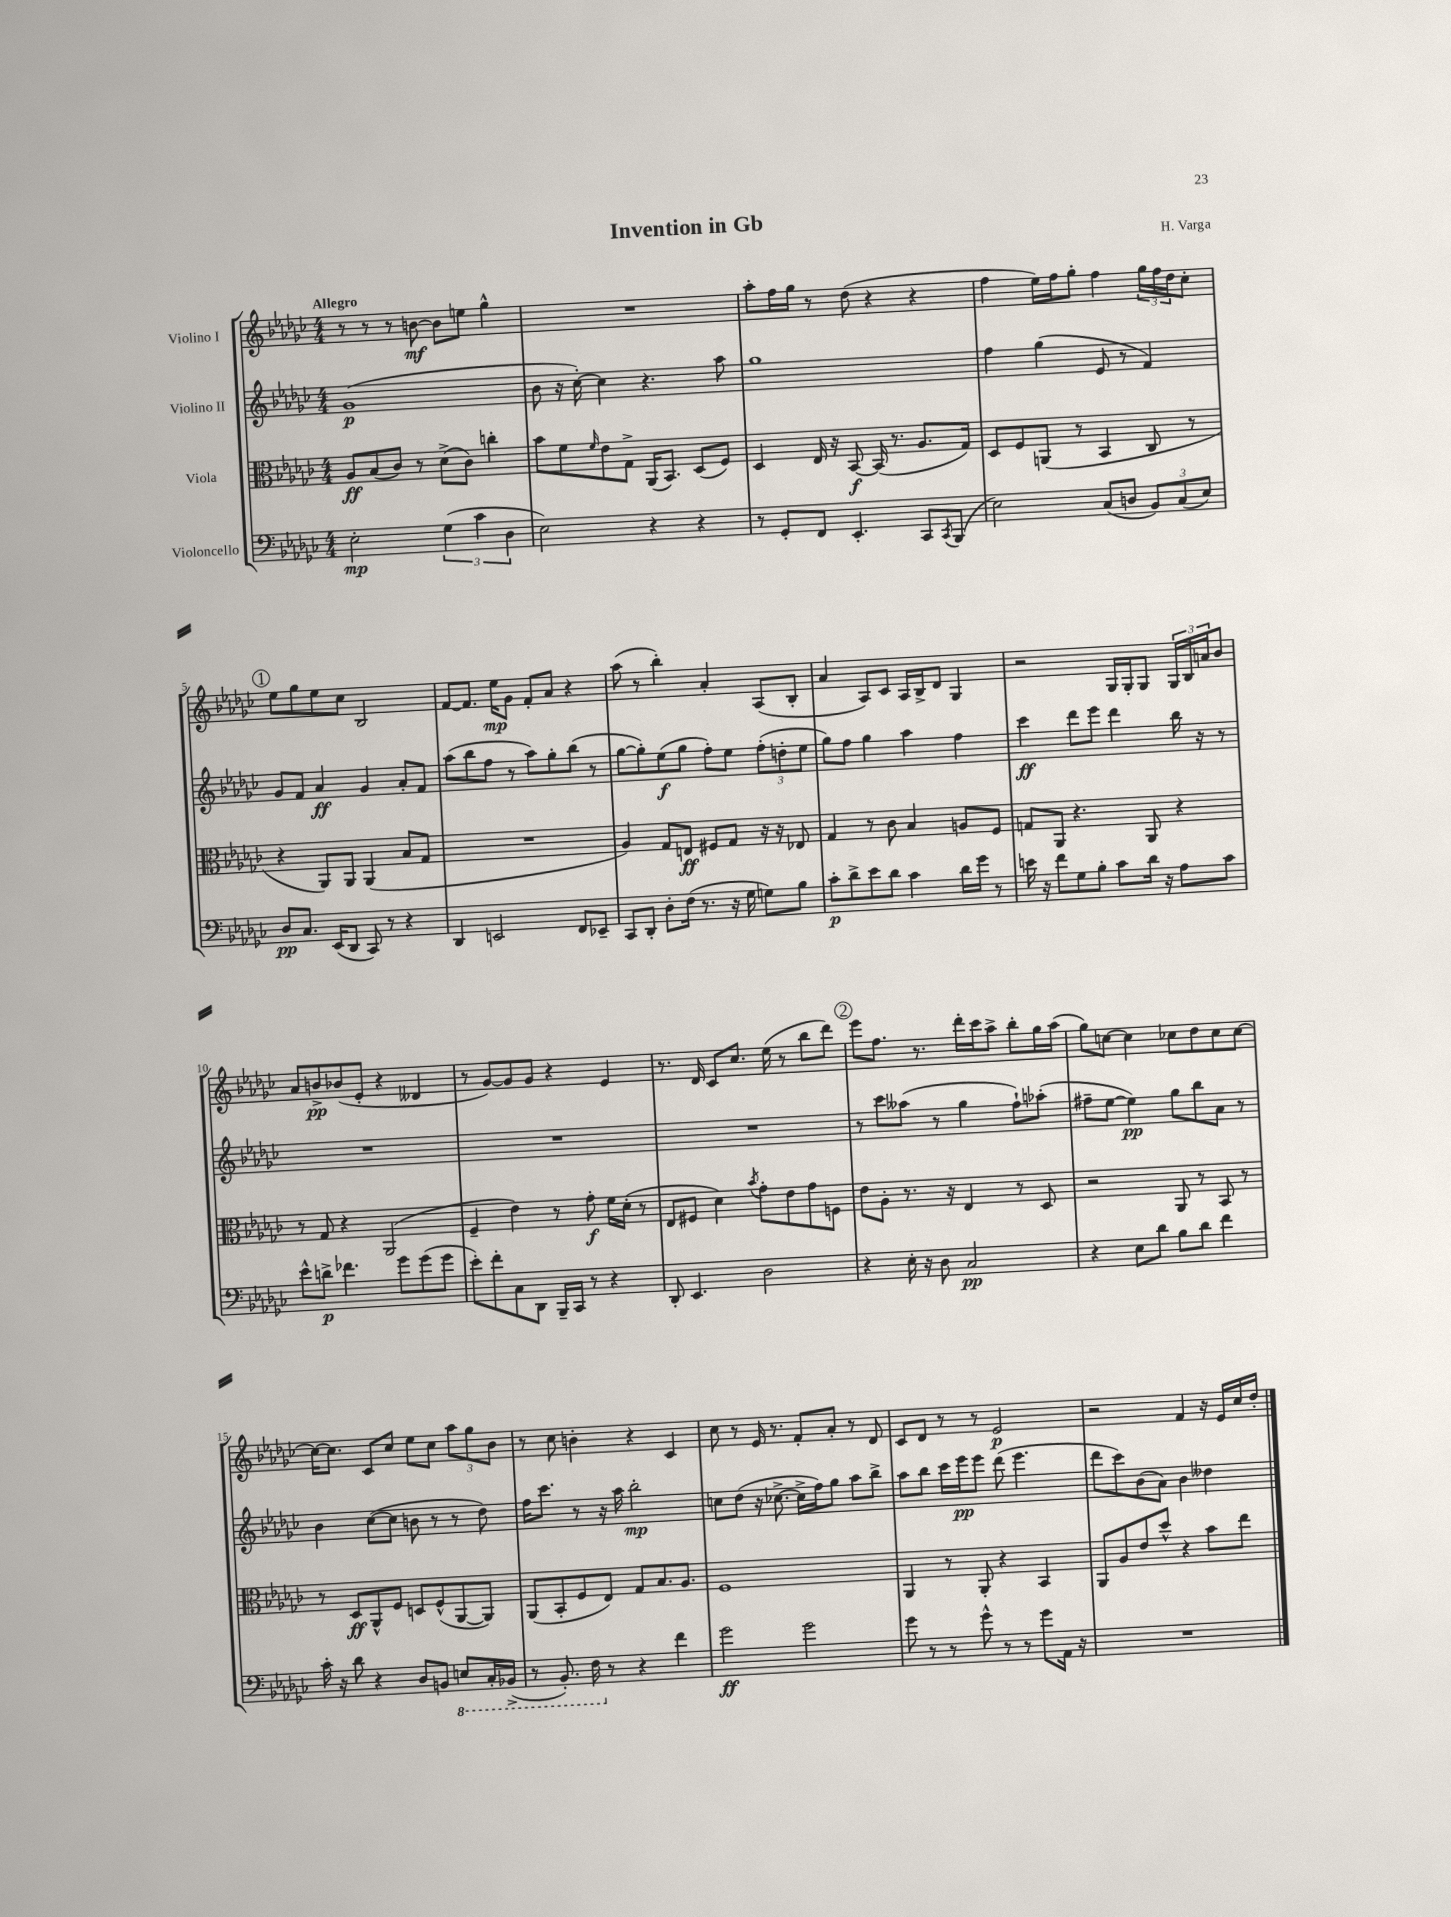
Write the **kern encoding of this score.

**kern	**dynam	**kern	**dynam	**kern	**dynam	**kern	**dynam
*part4	*part4	*part3	*part3	*part2	*part2	*part1	*part1
*staff4	*staff4	*staff3	*staff3	*staff2	*staff2	*staff1	*staff1
*I"Violoncello	*	*I"Viola	*	*I"Violino II	*	*I"Violino I	*
*clefF4	*	*clefC3	*	*clefG2	*	*clefG2	*
*k[b-e-a-d-g-c-]	*	*k[b-e-a-d-g-c-]	*	*k[b-e-a-d-g-c-]	*	*k[b-e-a-d-g-c-]	*
*M4/4	*	*M4/4	*	*M4/4	*	*M4/4	*
=1	=1	=1	=1	=1	=1	=1	=1
!	!	!	!	!	!	!LO:TX:a:B:t=Allegro	!
2E-'\	mp	8A-/L	ff	(1g-	p	8r	.
.	.	(8B-/	.	.	.	8r	.
.	.	8c-/J)	.	.	.	8r	.
.	.	8r	.	.	.	[8bn\	mf
(6G-\	.	(8d-^\L	.	.	.	8b\L]	.
.	.	8c-\J)	.	.	.	8een\J	.
6c-\	.	.	.	.	.	.	.
.	.	4ccn'\	.	.	.	4gg-^^\	.
6D-\	.	.	.	.	.	.	.
=2	=2	=2	=2	=2	=2	=2	=2
2E-\)	.	8b-\L	.	8b-\	.	1r	.
.	.	8f\	.	16r	.	.	.
.	.	.	.	[16cc-'\)	.	.	.
.	.	16qqf/	.	.	.	.	.
.	.	8e-\	.	4cc-\]	.	.	.
.	.	8G-^\J	.	.	.	.	.
4r	.	(16AA-/KL	.	4.r	.	.	.
.	.	8.BB-/J)	.	.	.	.	.
4r	.	(8D-/L	.	.	.	.	.
.	.	8F/J)	.	8aa-\	.	.	.
=3	=3	=3	=3	=3	=3	=3	=3
8r	.	4D-/	.	1gg-	.	8aa-'\L	.
8GG-'/L	.	.	.	.	.	16ff\L	.
.	.	.	.	.	.	16gg-\JJ	.
8FF/J	.	16E-/	.	.	.	8r	.
.	.	16r	.	.	.	.	.
4.EE-'/	.	[8BB-/	f	.	.	(8dd-\	.
.	.	(16BB-/]	.	.	.	4r	.
.	.	8.r	.	.	.	.	.
8CC-/L	.	8.A-/L	.	.	.	4r	.
8qCC-/	.	.	.	.	.	.	.
(8BBB-/J	.	.	.	.	.	.	.
.	.	16G-/Jk)	.	.	.	.	.
=4	=4	=4	=4	=4	=4	=4	=4
2E-\)	.	8D-/L	.	4ff\	.	4ff\	.
.	.	8F/	.	.	.	.	.
.	.	(8AAn/J	.	(4gg-\	.	16ee-\LL)	.
.	.	.	.	.	.	16ff\J	.
.	.	8r	.	.	.	8gg-'\J	.
(8C-/L	.	4BB-/	.	8e-/	.	4ff\	.
8Dn/J	.	.	.	8r	.	.	.
12BB-/L)	.	8C-/	.	4f/)	.	24gg-\LL	.
.	.	.	.	.	.	24ff\	.
(12C-/	.	.	.	.	.	24dd-\J	.
.	.	8r	.	.	.	8cc-'\J	.
12E-/J)	.	.	.	.	.	.	.
!!LO:LB:g=z
!!LO:REH:place=s1:t=1
=5	=5	=5	=5	=5	=5	=5	=5
8D-/L	pp	4r	.	8g-/L	.	8ee-\L	.
8.C-/J	.	.	.	8f/J	.	8gg-\	.
.	.	8AA-/L)	.	4a-/	ff	8ee-\	.
(16EE-/KL	.	.	.	.	.	.	.
8DD-/J	.	8AA-/J	.	.	.	8cc-\J	.
8CC-/)	.	(4AA-/	.	4g-/	.	2B-/	.
8r	.	.	.	.	.	.	.
4r	.	8B-/L	.	8a-'/L	.	.	.
.	.	8G-/J	.	8f/J	.	.	.
=6	=6	=6	=6	=6	=6	=6	=6
4DD-/	.	1r	.	(8aa-\L	.	[8f/L	.
.	.	.	.	8bb-\	.	8.f/J]	.
2EEn/	.	.	.	8ff\J	.	.	.
.	.	.	.	.	.	16ee-\KL	mp
.	.	.	.	8r	.	8g-\J	.
.	.	.	.	8aa-\L)	.	8f'/L	.
.	.	.	.	8gg-'\	.	8a-/J	.
8FF/L	.	.	.	(8bb-\J	.	4r	.
8EE-X~/J	.	.	.	8r	.	.	.
=7	=7	=7	=7	=7	=7	=7	=7
8CC-/L	.	4A-/)	.	[8gg-\L	.	(8aa-\	.
8DD-'/J	.	.	.	8gg-'\])	.	8r	.
8D-'\L	.	8G-/L	.	(8ee-\	f	4bb-'\)	.
(16F\Jk	.	8En/J	ff	8gg-\J	.	.	.
8.r	.	.	.	.	.	.	.
.	.	8F#X/L	.	8ff'\L)	.	4a-'/	.
16r	.	8G-/J	.	8ee-\J	.	.	.
16G-\	.	.	.	.	.	.	.
8Gn\L)	.	16r	.	(12ff'\L	.	(8A-/L	.
.	.	16r	.	.	.	.	.
.	.	.	.	12ddn'\	.	.	.
8B-\J	.	8E-X/	.	.	.	8B-'/J	.
.	.	.	.	12ee-\J	.	.	.
=8	=8	=8	=8	=8	=8	=8	=8
8c-'\L	p	4G-/	.	8gg-\L)	.	4a-/	.
8d-^\	.	.	.	8ff\J	.	.	.
8e-\	.	8r	.	4gg-\	.	8A-/L)	.
8d-\J	.	8c-\	.	.	.	8c-/J	.
4c-\	.	4B-/	.	4aa-\	.	16A-/LL	.
.	.	.	.	.	.	16B-^/J	.
.	.	.	.	.	.	8d-/J	.
16d-\LL	.	8An/L	.	4ff\	.	4G-/	.
16g-\JJ	.	.	.	.	.	.	.
8r	.	8F/J	.	.	.	.	.
=9	=9	=9	=9	=9	=9	=9	=9
16en\	.	8Gn/L	.	4ccc-\	ff	2r	.
16r	.	.	.	.	.	.	.
8f\L	.	8AA-/J	.	.	.	.	.
8G-\	.	4.r	.	8ddd-\L	.	.	.
8B-'\J	.	.	.	8eee-\J	.	.	.
8c-\L	.	.	.	4ddd-\	.	16G-/LL	.
.	.	.	.	.	.	16G-'/J	.
16d-\Jk	.	8AA-/	.	.	.	8G-/J	.
16r	.	.	.	.	.	.	.
8A-\L	.	4r	.	16bb-\	.	24G-/LL	.
.	.	.	.	.	.	24B-/	.
.	.	.	.	16r	.	.	.
.	.	.	.	.	.	24an/J	.
8c-\J	.	.	.	8r	.	8b-/J	.
!!LO:LB:g=z
=10	=10	=10	=10	=10	=10	=10	=10
8e-^^\L	.	8r	.	1r	.	8a-/L	.
8dn^\J	p	8G-/	.	.	.	8bn^/	pp
4.f-X\	.	4r	.	.	.	(8b-X/	.
.	.	.	.	.	.	8e-'/J	.
.	.	(2AA-/	.	.	.	4r	.
8g-\L	.	.	.	.	.	.	.
(8g-\	.	.	.	.	.	4d--X/	.
8g-\J	.	.	.	.	.	.	.
=11	=11	=11	=11	=11	=11	=11	=11
8e-'\L)	.	4F~/	.	1r	.	8r	.
8f'\	.	.	.	.	.	[8g-/L)	.
8C-\	.	4e-\)	.	.	.	8g-/]	.
8DD-\J	.	.	.	.	.	8g-/J	.
16BBB-~/LL	.	8r	.	.	.	4r	.
16CC-/JJ	.	.	.	.	.	.	.
8r	.	8g-'\	f	.	.	.	.
4r	.	16f\LL	.	.	.	4e-/	.
.	.	(16d-'\JJ	.	.	.	.	.
.	.	8r	.	.	.	.	.
=12	=12	=12	=12	=12	=12	=12	=12
8DD-'/	.	8E-/L	.	1r	.	8.r	.
4.EE-/	.	8F#X/J	.	.	.	.	.
.	.	.	.	.	.	16d-/	.
.	.	4d-\)	.	.	.	8c-/L	.
.	.	.	.	.	.	8.cc-/J	.
.	.	8qb-/	.	.	.	.	.
2D-\	.	8g-'\L	.	.	.	.	.
.	.	.	.	.	.	(16ee-\	.
.	.	8e-\	.	.	.	8r	.
.	.	8g-\	.	.	.	8bb-\L	.
.	.	8Fn\J	.	.	.	8ddd-\J)	.
!!LO:REH:place=s1:t=2
=13	=13	=13	=13	=13	=13	=13	=13
4r	.	8e-\L	.	8r	.	8eee-\L	.
.	.	8A-'\J	.	8ccc-\L	.	8.ff\J	.
16E-'\	.	8.r	.	(8aa--X\J	.	.	.
16r	.	.	.	.	.	8.r	.
8D-\	.	.	.	8r	.	.	.
.	.	16r	.	.	.	.	.
2C-/	pp	4E-/	.	4gg-\	.	16ddd-'\LL	.
.	.	.	.	.	.	16ccc-\J	.
.	.	.	.	.	.	8aa-^\J	.
.	.	8r	.	8ff`\L)	.	8bb-'\L	.
.	.	8D-/	.	(8aa-X'\J	.	16gg-\L	.
.	.	.	.	.	.	(16aa-\JJ	.
=14	=14	=14	=14	=14	=14	=14	=14
4r	.	2r	.	8ff#X~\L	.	8gg-\L)	.
.	.	.	.	[8ee-\J	.	[8ccn\J	.
8E-\L	.	.	.	4ee-\])	pp	4cc\]	.
8d-\J	.	.	.	.	.	.	.
8B-\L	.	8AA-/	.	8gg-\L	.	8cc-X\L	.
8d-\J	.	8r	.	8bb-\	.	8dd-\	.
4f\	.	8BB-/	.	8a-\J	.	8cc-\	.
.	.	8r	.	8r	.	[8cc-\J	.
!!LO:LB:g=z
=15	=15	=15	=15	=15	=15	=15	=15
16c-'\	.	8r	.	4b-\	.	16cc-\KL_	.
16r	.	.	.	.	.	8.cc-\J]	.
8d-\	.	8D-/L	ff	.	.	.	.
4r	.	8AA-^^/	.	([8cc-\L	.	8c-/L	.
.	.	8F/J	.	8cc-\J]	.	8cc-/J	.
8D-/L	.	8Dn/L	.	8bn\	.	8ee-\L	.
8BBn/J	.	(8F^^/	.	8r	.	8cc-\J	.
*8ba	*	*	*	*	*	*	*
8EEn/L	.	[8AA-/	.	8r	.	12aa-\L	.
.	.	.	.	.	.	12gg-\	.
16CC-'/L	.	8AA-/J])	.	8dd-\)	.	.	.
.	.	.	.	.	.	12b-\J	.
(16BBB-X^/JJ	.	.	.	.	.	.	.
=16	=16	=16	=16	=16	=16	=16	=16
8r	.	(8AA-/L	.	16ff\KL	.	8r	.
.	.	.	.	8.ccc-\J	.	.	.
8.BBB-'/)	.	8BB-'/	.	.	.	8cc-\	.
.	.	8F/	.	8r	.	4bn'\	.
16FF\	.	.	.	.	.	.	.
*X8ba	*	*	*	*	*	*	*
8r	.	8E-/J)	.	16r	.	.	.
.	.	.	.	16aa-\	.	.	.
4r	.	8G-/L	.	2bb-'\	mp	4r	.
.	.	8.B-/	.	.	.	.	.
4f\	.	.	.	.	.	4c-/	.
.	.	8.A-/J	.	.	.	.	.
=17	=17	=17	=17	=17	=17	=17	=17
2g-\	ff	1F	.	8ccn\L	.	8cc-\	.
.	.	.	.	(8dd-\J	.	8r	.
.	.	.	.	16r	.	16e-/	.
.	.	.	.	[8.cc-X^\	.	8.r	.
2g-\	.	.	.	16cc-^\LL]	.	8f'/L	.
.	.	.	.	16ff\J)	.	.	.
.	.	.	.	8gg-\J	.	8a-'/J	.
.	.	.	.	8aa-\L	.	8r	.
.	.	.	.	8bb-^\J	.	8d-/	.
=18	=18	=18	=18	=18	=18	=18	=18
8g-\	.	4AA-/	.	8aa-\L	.	8c-/L	.
8r	.	.	.	8bb-\J	.	8d-/J	.
8r	.	8r	.	16ccc-\LL	.	8r	.
.	.	.	.	16eee-\J	pp	.	.
8g-^^\	.	8AA-'/	.	8eee-\J	.	8r	.
8r	.	4r	.	(8ddd-\	.	2e-/	p
8r	.	.	.	4.eee-\	.	.	.
8g-\L	.	4BB-/	.	.	.	.	.
16AA-\Jk	.	.	.	.	.	.	.
16r	.	.	.	.	.	.	.
=19	=19	=19	=19	=19	=19	=19	=19
1r	.	8AA-/L	.	8ddd-\L	.	2r	.
.	.	8A-/	.	8ccc-\)	.	.	.
.	.	8e-/	.	(8b-\	.	.	.
.	.	8dd-^^/J	.	8a-\J)	.	.	.
.	.	4r	.	4b-\	.	4f/	.
.	.	8b-\L	.	4dd--X\	.	16r	.
.	.	.	.	.	.	16e-/LL	.
.	.	8ee-\J	.	.	.	16cc-/	.
.	.	.	.	.	.	16dd-'/JJ	.
==	==	==	==	==	==	==	==
*-	*-	*-	*-	*-	*-	*-	*-
